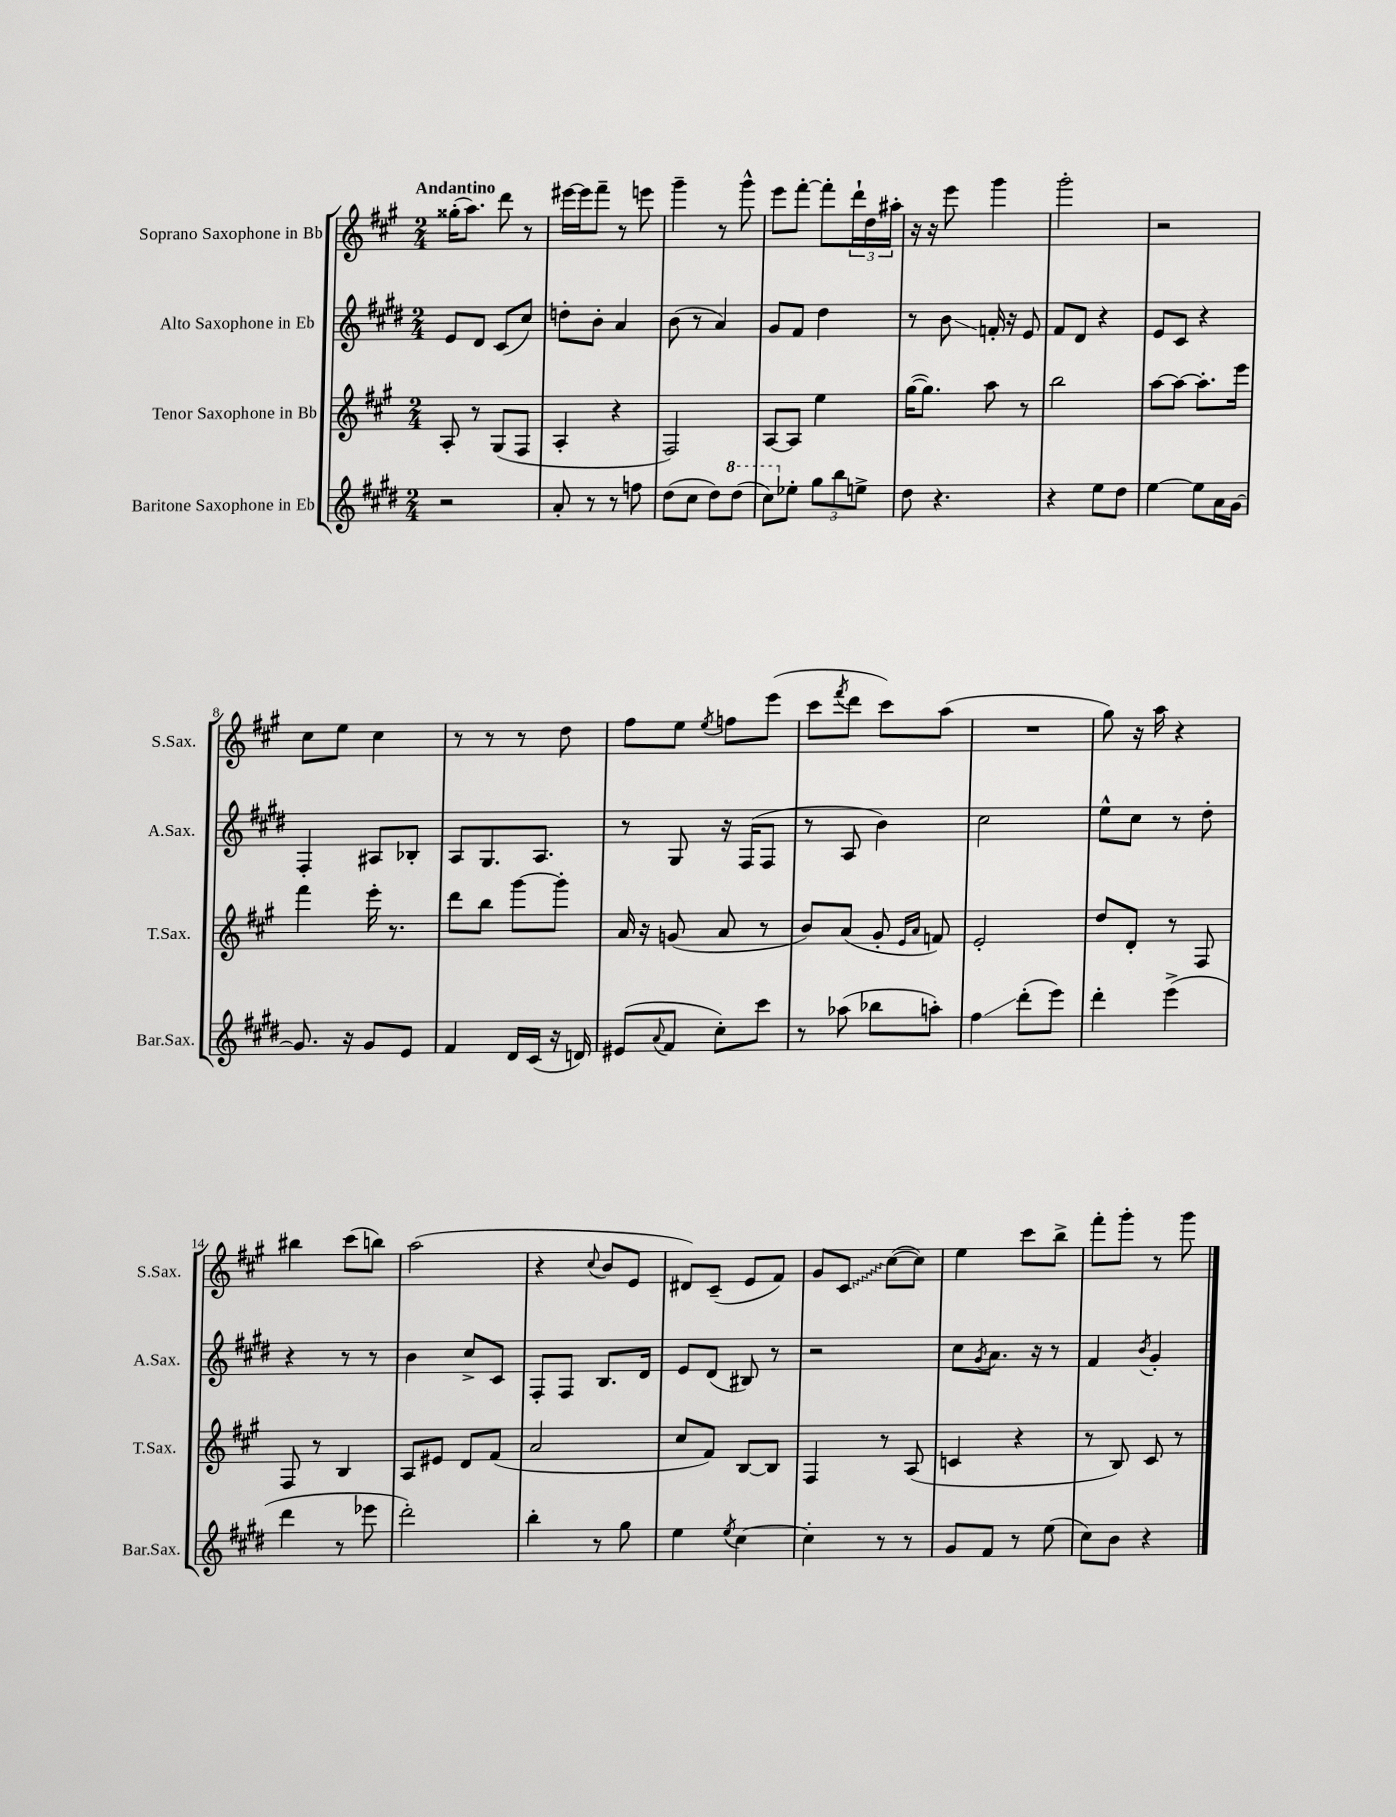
<<
\new StaffGroup <<
\new Staff = "s0" \with { instrumentName = "Soprano Saxophone in Bb" shortInstrumentName = "S.Sax." } {
    \clef treble \key a \major \numericTimeSignature \time 2/4 \tempo "Andantino"
    gisis''16-.( a''8.) d'''8 r8 |
    eis'''16~ eis'''16 fis'''8-- r8 e'''8 |
    gis'''4-- r8 gis'''8-^ |
    e'''8 fis'''8~-. fis'''8-. \tuplet 3/2 { d'''16-! d''16 ais''16-. } |
    r16 r16 e'''8 gis'''4 |
    gis'''2-. |
    r2 |
    cis''8 e''8 cis''4 |
    r8 r8 r8 d''8 |
    fis''8 e''8 \acciaccatura { e''8 } f''8 e'''8( |
    cis'''8 \acciaccatura { fis'''8 } d'''8 cis'''8) a''8( |
    R2 |
    gis''8) r16 a''16 r4 |
    bis''4 cis'''8( b''8) |
    a''2( |
    r4 \appoggiatura { cis''8 } b'8 e'8 |
    dis'8) cis'8--( e'8 fis'8) |
    gis'8 \once \override Glissando.style = #'zigzag cis'8\glissando cis''8~( cis''8) |
    e''4 cis'''8 b''8-> |
    fis'''8-. gis'''8-. r8 gis'''8 \bar "|." |
}
\new Staff = "s1" \with { instrumentName = "Alto Saxophone in Eb" shortInstrumentName = "A.Sax." } {
    \clef treble \key e \major \numericTimeSignature \time 2/4
    e'8 dis'8 cis'8( cis''8) |
    d''8-. b'8-. a'4 |
    b'8( r8 a'4) |
    gis'8 fis'8 dis''4 |
    r8 b'8\glissando f'16-. r16 e'8 |
    fis'8 dis'8 r4 |
    e'8 cis'8 r4 |
    fis4-. ais8 bes8-. |
    a8 gis8. a8. |
    r8 gis8 r16 fis16( fis8 |
    r8 a8 b'4) |
    cis''2 |
    e''8-^ cis''8 r8 dis''8-. |
    r4 r8 r8 |
    b'4 cis''8-> cis'8 |
    fis8-. fis8 b8. dis'16 |
    e'8 dis'8( bis8) r8 |
    r2 |
    cis''8 \acciaccatura { gis'8 } a'8. r16 r8 |
    fis'4 \acciaccatura { b'8 } gis'4-. \bar "|." |
}
\new Staff = "s2" \with { instrumentName = "Tenor Saxophone in Bb" shortInstrumentName = "T.Sax." } {
    \clef treble \key a \major \numericTimeSignature \time 2/4
    a8-. r8 gis8( fis8 |
    a4-. r4 |
    fis2) |
    a8~ a8 e''4 |
    gis''16~( gis''8.) a''8 r8 |
    b''2 |
    a''8~ a''8~ a''8.-. e'''16 |
    fis'''4 e'''16-. r8. |
    d'''8 b''8 gis'''8~ gis'''8-. |
    a'16 r16 g'8( a'8 r8 |
    b'8) a'8( gis'8-. \grace { e'16 a'16 } f'8) |
    e'2-. |
    d''8 d'8-. r8 fis8 |
    fis8 r8 b4 |
    a8 eis'8 d'8 fis'8( |
    a'2 |
    cis''8 fis'8) b8~ b8 |
    fis4 r8 a8( |
    c'4 r4 |
    r8 b8) cis'8 r8 \bar "|." |
}
\new Staff = "s3" \with { instrumentName = "Baritone Saxophone in Eb" shortInstrumentName = "Bar.Sax." } {
    \clef treble \key e \major \numericTimeSignature \time 2/4
    r2 |
    a'8-. r8 r8 f''8 |
    dis''8( cis''8 dis''8) \ottava #1 dis'''8( |
    cis'''8) \ottava #0 ees''8-. \tuplet 3/2 { gis''8 b''8 e''8-> } |
    dis''8 r4. |
    r4 e''8 dis''8 |
    e''4~ e''8 a'16 gis'16~ |
    gis'8. r16 gis'8 e'8 |
    fis'4 dis'16 cis'16( r16 d'16) |
    eis'8( \appoggiatura { a'8 } fis'8 cis''8-.) cis'''8 |
    r8 aes''8( bes''8 a''8-.) |
    fis''4\glissando dis'''8-.( e'''8) |
    dis'''4-. e'''4->( |
    dis'''4 r8 ees'''8 |
    dis'''2-.) |
    b''4-. r8 gis''8 |
    e''4 \acciaccatura { e''8 } cis''4~ |
    cis''4-. r8 r8 |
    gis'8 fis'8 r8 e''8( |
    cis''8) b'8 r4 \bar "|." |
}
>>
>>
